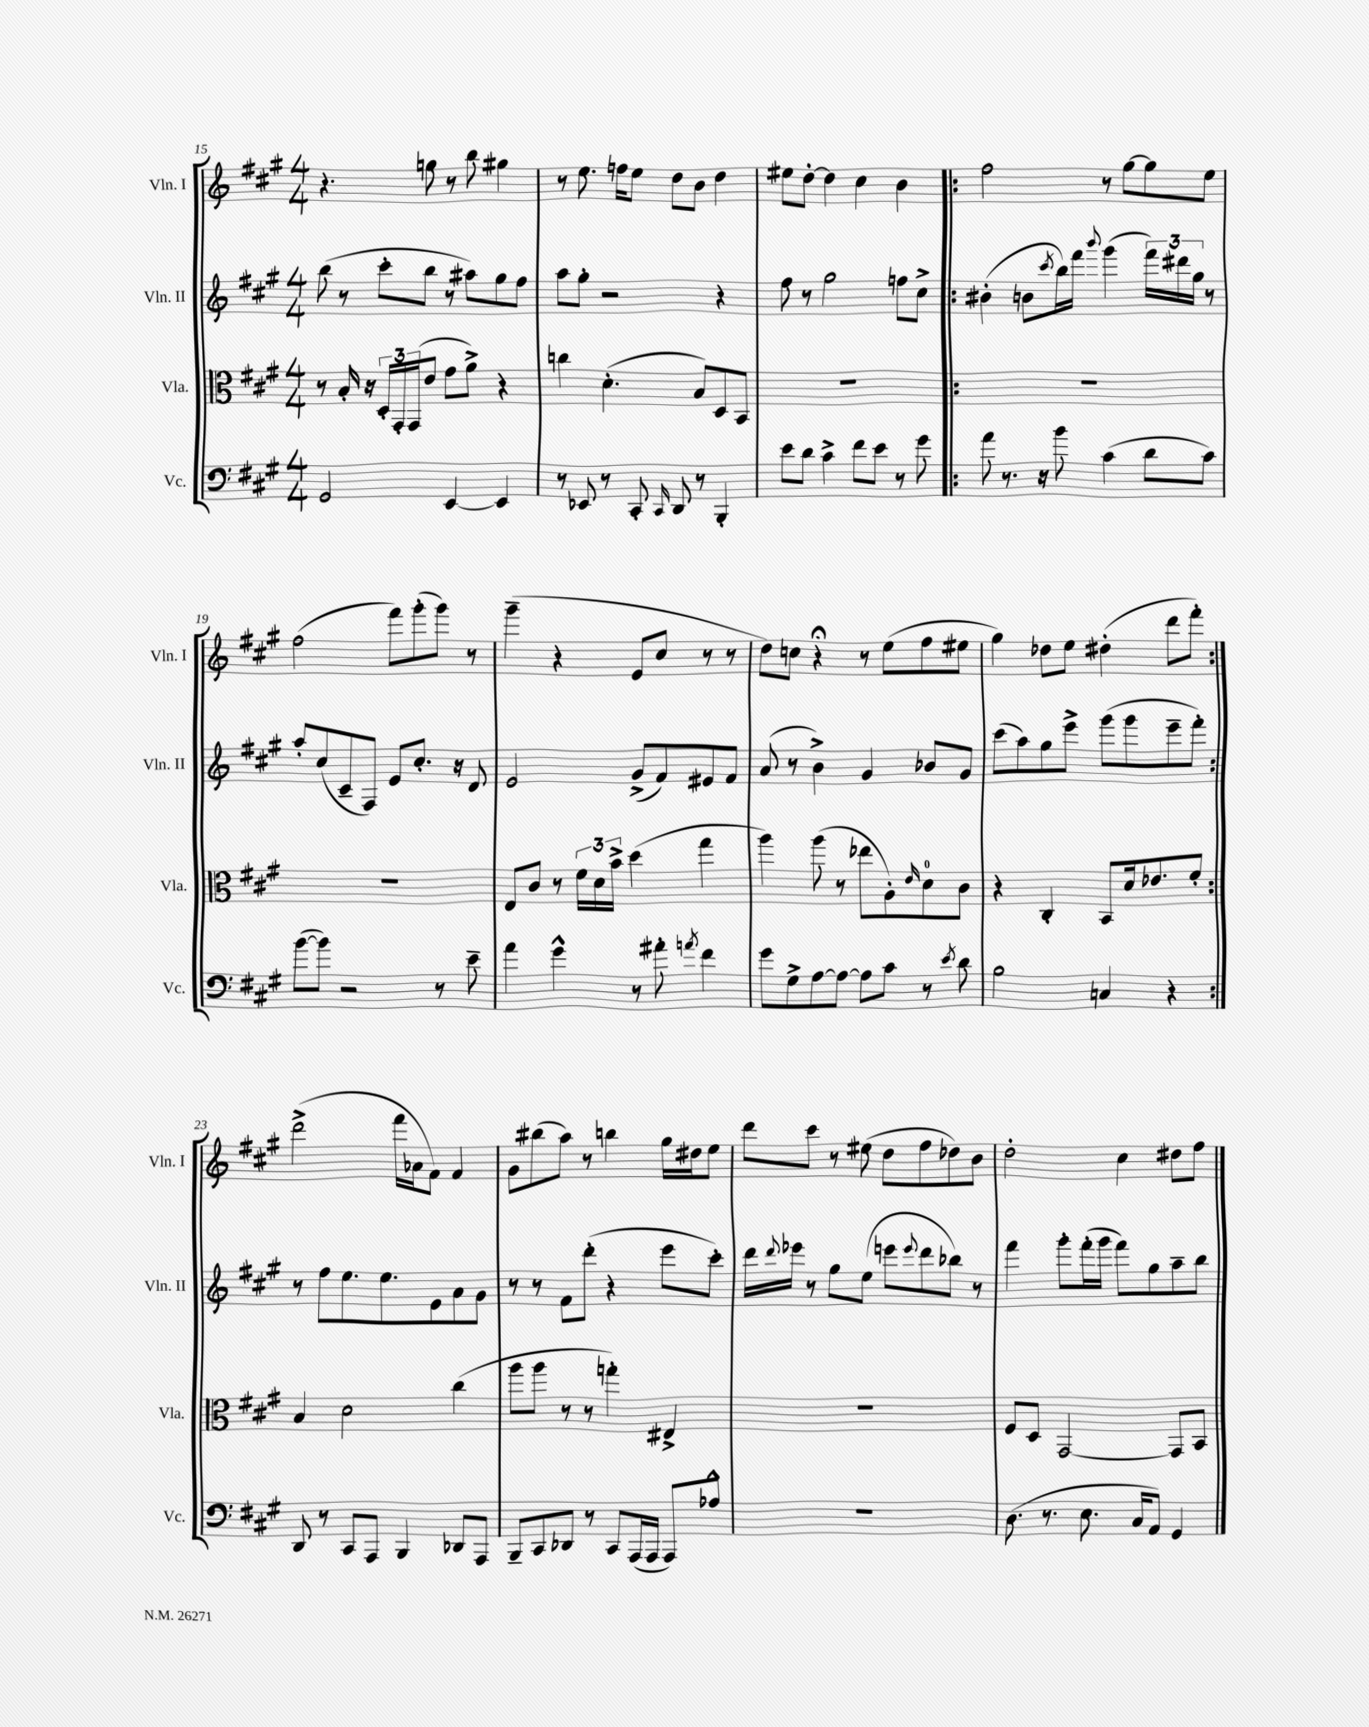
<<
\new StaffGroup <<
\new Staff = "s0" \with { instrumentName = "Vln. I" shortInstrumentName = "Vln. I" } {
    \clef treble \key a \major \numericTimeSignature \time 4/4
    r4. g''8 r8 b''8 gis''4 |
    r8 e''8. f''16 e''8 d''8 b'8 d''4 |
    eis''8 d''8~-. d''4 cis''4 b'4 |
    \repeat volta 2 { fis''2 r8 gis''8~ gis''8 e''8 |
    fis''2( fis'''8) gis'''8-.( gis'''8) r8 |
    gis'''4--( r4 e'8 cis''8 r8 r8 |
    d''8) c''8 r4\fermata r8 e''8( fis''8 eis''8 |
    gis''4) des''8 e''8 dis''4-.( d'''8 fis'''8-.) | }
    d'''2->( fis'''16 aes'16 fis'8) fis'4 |
    gis'8 bis''8( a''8) r8 b''4 gis''16 dis''16 e''8 |
    d'''8 cis'''8 r8 eis''8( d''8 fis''8 des''8) b'8 |
    d''2-. cis''4 dis''8 fis''8 \bar "|." |
}
\new Staff = "s1" \with { instrumentName = "Vln. II" shortInstrumentName = "Vln. II" } {
    \clef treble \key a \major \numericTimeSignature \time 4/4
    b''8( r8 cis'''8-. b''8 r8 ais''8) gis''8 fis''8 |
    a''8 gis''8-. r2 r4 |
    fis''8 r8 gis''2 f''8 cis''8-> |
    \repeat volta 2 { bis'4-.( b'8 \acciaccatura { cis'''8 } b''16) fis'''16 \appoggiatura { b'''8 } gis'''4( \tuplet 3/2 { fis'''16) dis'''16 gis''16 } r8 |
    a''8-. cis''8( cis'8-- fis8) e'8 cis''8.-. r16 d'8 |
    e'2 gis'8->( fis'8) eis'8 fis'8 |
    a'8( r8 b'4->) gis'4 bes'8 gis'8 |
    cis'''8( a''8) gis''8 e'''8-> gis'''8( gis'''8 e'''8-- fis'''8-.) | }
    r8 fis''8 e''8. e''8. e'8 a'8 gis'8 |
    r8 r8 fis'8 d'''8-.( r4 e'''8 cis'''8-.) |
    d'''16 \appoggiatura { d'''8 } ees'''16 r8 gis''8 e''8( e'''8 \appoggiatura { e'''8 } d'''8 bes''8) r8 |
    fis'''4 gis'''8-. fis'''16-.( gis'''16 fis'''8) gis''8 a''8-- b''8 \bar "|." |
}
\new Staff = "s2" \with { instrumentName = "Vla." shortInstrumentName = "Vla." } {
    \clef alto \key a \major \numericTimeSignature \time 4/4
    r8 b16-. r16 \tuplet 3/2 { d16-. gis,16-. gis,16( } e'8 gis'8 a'8->) r4 |
    c''4 d'4.-.( b8) d8 b,8 |
    R1 |
    \repeat volta 2 { R1 |
    R1 |
    e8 cis'8 r8 \tuplet 3/2 { fis'16 d'16 b'16-> } d''4( gis''4 |
    a''4) a''8( r8 ees''8 a8-.) \grace { e'16 } d'8-0 cis'8 |
    r4 cis4-. b,8 d'16 ees'8. fis'8-. | }
    b4 d'2 cis''4( |
    a''8 a''8 r8 r8 g''4-.) eis4-> |
    R1 |
    fis8 d8 gis,2~ gis,8 b,8 \bar "|." |
}
\new Staff = "s3" \with { instrumentName = "Vc." shortInstrumentName = "Vc." } {
    \clef bass \key a \major \numericTimeSignature \time 4/4
    gis,2 e,4~ e,4 |
    r8 ees,8 r8 cis,8-. \grace { cis,16 } d,8 r8 b,,4-. |
    e'8 d'8 cis'4-> fis'8 e'8 r8 gis'8 |
    \repeat volta 2 { a'8 r8. r16 b'8 cis'4( d'8 cis'8) |
    b'8~( b'8) r2 r8 e'8-- |
    a'4 gis'4-^ r8 ais'8-. \acciaccatura { a'8 } fis'4 |
    gis'8 gis8-> a8~ a8~ a8 cis'8 r8 \acciaccatura { e'8 } d'8 |
    b2 c4 r4 | }
    d,8 r8 cis,8 a,,8 b,,4 des,8 a,,8 |
    b,,8-- cis,8 des,8 r8 cis,8 a,,16( a,,16 a,,8) aes8-^ |
    R1 |
    d8.( r8. e8. cis16 a,8) gis,4 \bar "|." |
}
>>
>>
\layout { \context { \Score currentBarNumber = #15 } }
